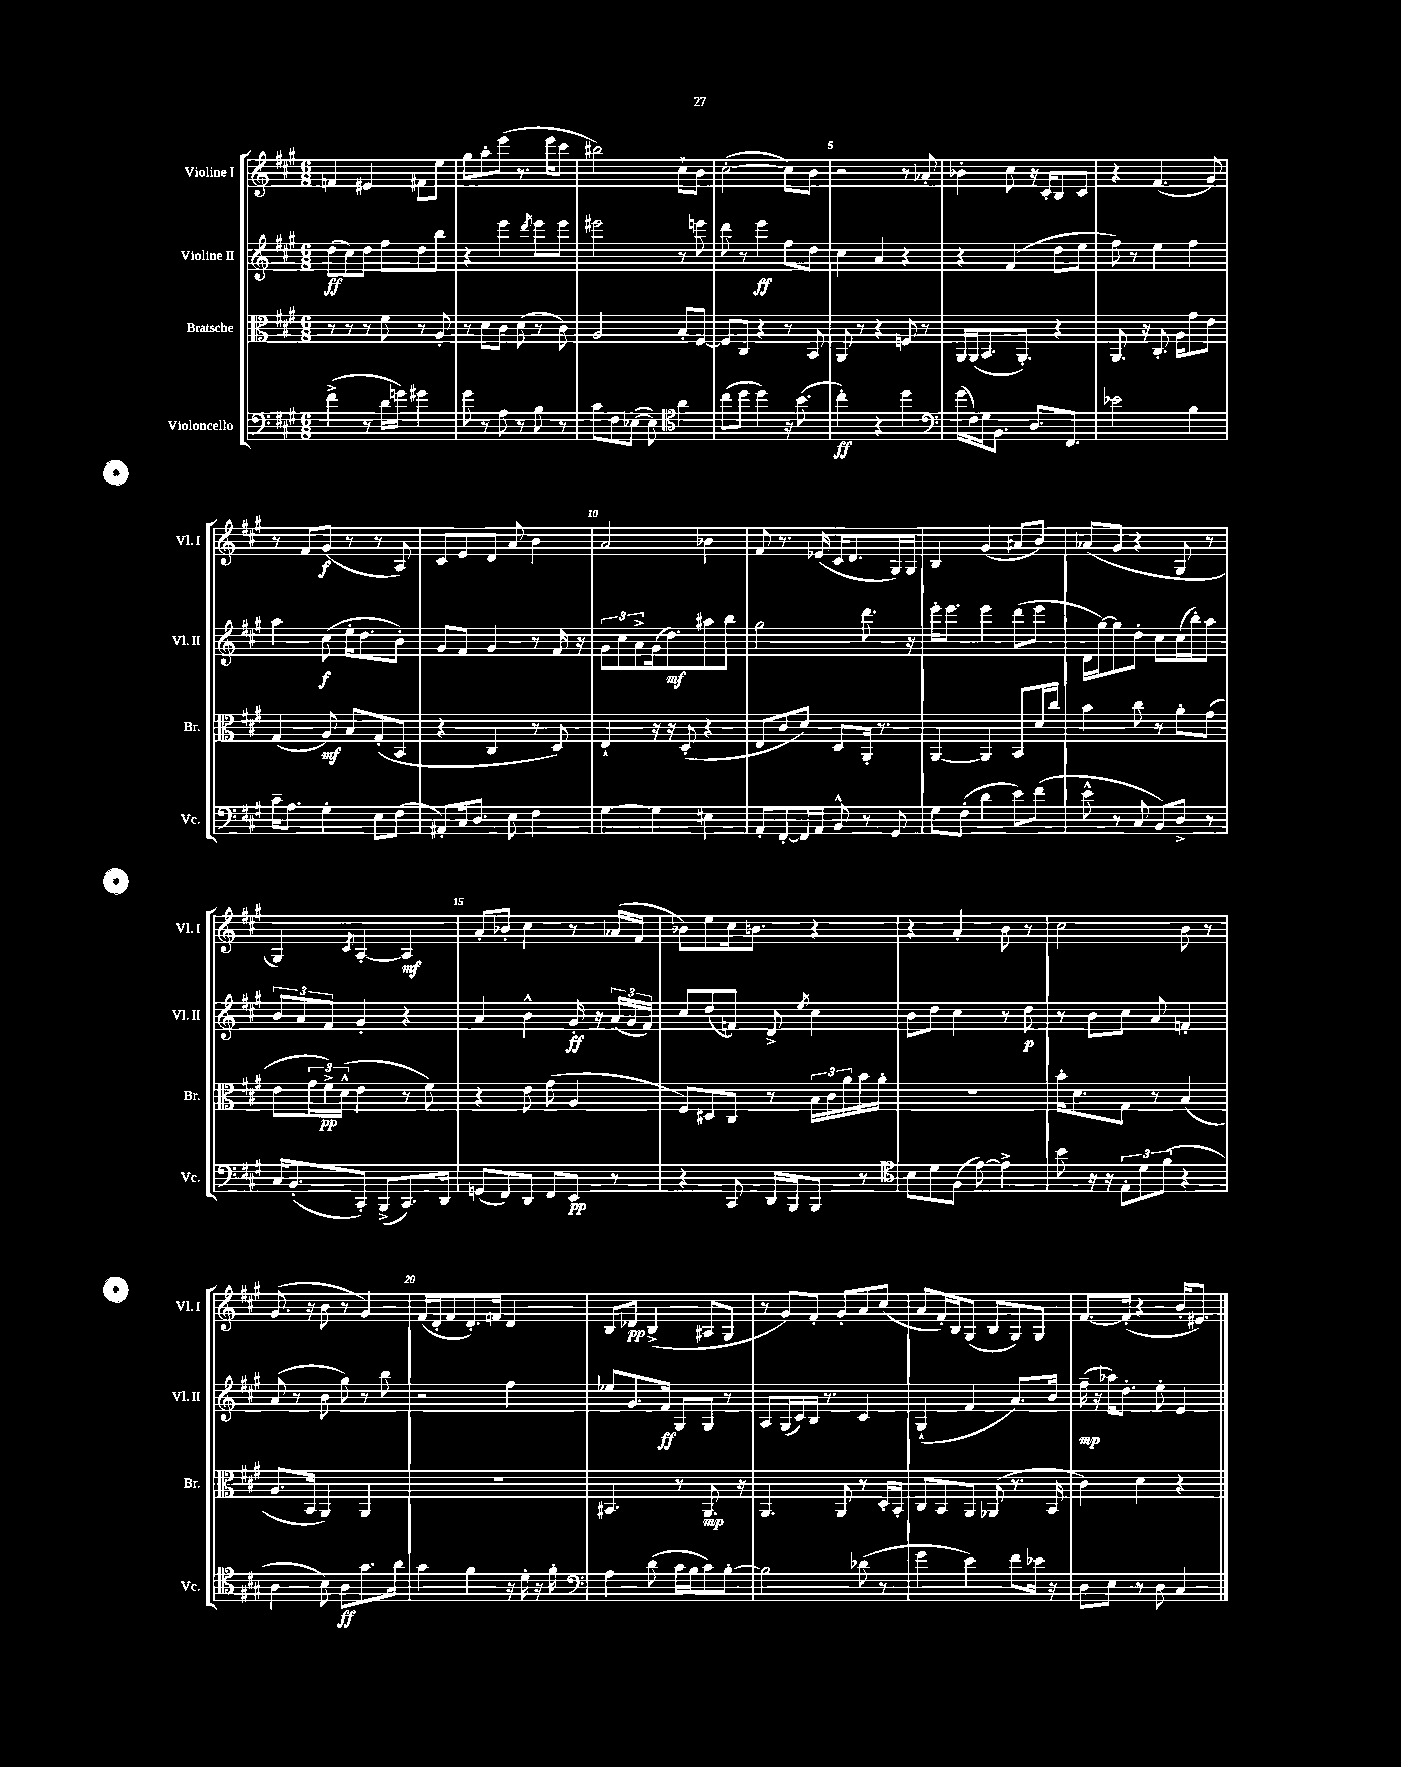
<<
\new StaffGroup <<
\new Staff = "s0" \with { instrumentName = "Violine I" shortInstrumentName = "Vl. I" } {
    \clef treble \key a \major \numericTimeSignature \time 6/8
    f'4 eis'4 fis'8 e''8 |
    gis''8 a''8-. e'''8( r8. e'''16 cis'''8 |
    bis''2) cis''8-! b'8 |
    cis''2~-.( cis''8) b'8 |
    r2 r8 aes'8-. |
    bes'4-. cis''8 r16 cis'16-. b8 cis'8 |
    r4 fis'4.( gis'8) |
    r8 fis'8 gis'8\f( r8 r8 a8) |
    cis'8 e'8 d'8 a'8 b'4 |
    a'2 bes'4 |
    fis'8 r8. ees'16( cis'16 d'8. gis16) gis16 |
    b4 gis'4( ais'8 b'8) |
    aes'8( gis'8 r4 gis8 r8 |
    gis4) \acciaccatura { cis'8 } a4~-. a4\mf |
    a'8-. bes'8-. cis''4 r8 aes'16( fis'16 |
    bes'8) e''8 cis''16 b'8. r4 |
    r4 a'4-. b'8 r8 |
    cis''2 b'8 r8 |
    gis'8.( r16 b'8 r8 gis'4) |
    fis'16( d'16-. fis'8 d'8.-.) f'16 d'4 |
    b8 des'8\pp b4->( ais8 gis8 |
    r8 gis'8) fis'8-. gis'8-. a'8 cis''8( |
    a'8 fis'16-.) b16 gis8( b8 gis8) gis8 |
    fis'8.~ fis'16-.( r4 b'16-. eis'8.) \bar "|." |
}
\new Staff = "s1" \with { instrumentName = "Violine II" shortInstrumentName = "Vl. II" } {
    \clef treble \key a \major \numericTimeSignature \time 6/8
    d''8\ff( cis''8) d''8 fis''8 d''8 b''8 |
    r4 e'''4 \acciaccatura { d'''8 } e'''8 e'''8 |
    eis'''2 r8 e'''8 |
    d'''8 r8 e'''4\ff fis''8 d''8 |
    cis''4 a'4 r4 |
    r4 fis'4( d''8 e''8 |
    fis''8) r8 e''4 fis''4 |
    a''4 cis''8\f( e''16-. d''8. b'8-.) |
    gis'8 fis'8 gis'4 r8 fis'16 r16 |
    \tuplet 3/2 { gis'8 cis''8 a'8-> } gis'16( d''8.\mf) ais''8 b''8 |
    gis''2 d'''8. r16 |
    e'''16-. e'''8. e'''4 d'''8( e'''8 |
    d'16 gis''16~) gis''8 d''8-. cis''8 cis''16( b''16-.) a''8 |
    \tuplet 3/2 { b'8 a'8 fis'8 } gis'4-. r4 |
    a'4 b'4-^ gis'16-.\ff r16 \tuplet 3/2 { a'16( gis'16 fis'16) } |
    cis''8 d''8( f'8) d'8-> \acciaccatura { e''8 } cis''4 |
    b'8 d''8 cis''4 r8 d''8\p |
    r8 b'8 cis''8 a'8 f'4-. |
    a'8( r8 b'8 gis''8) r8 b''8 |
    r2 fis''4 |
    ees''8 gis'8. fis'16\ff gis8 gis8 r8 |
    a8 gis16( cis'16) b16 r8. cis'4 |
    gis4-!( fis'4 a'8.) b'16 |
    fis''16--\mp( r16 aes''16) d''8.-. e''8-. e'4 \bar "|." |
}
\new Staff = "s2" \with { instrumentName = "Bratsche" shortInstrumentName = "Br." } {
    \clef alto \key a \major \numericTimeSignature \time 6/8
    r8 r8 r8 fis'8 r8 a8-. |
    r8 d'8 cis'8 d'8( r8 cis'8) |
    a2 b8-. fis8~ |
    fis8 cis8 r4 r8 b,8 |
    a,8 r8 r4 f8 r8 |
    a,16 a,16( b,8. a,8.-.) r4 |
    a,8. r16 cis8.-. a16 gis'8 e'8 |
    gis4( a8\mf) b8 gis8-.( b,8 |
    r4 cis4 r8 d8) |
    e4-! r16 r16 d8-.( r4 |
    e8 cis'8 d'8) d8 a,16-. r8. |
    a,4~ a,4 b,8 d'16 cis''16 |
    b'4 cis''8 r8 a'8-. gis'8( |
    e'8 \tuplet 3/2 { gis'16 fis'16->\pp) d'16-^( } e'4 r8 fis'8) |
    r4 e'8 gis'8( a4 |
    fis8) dis8 cis8 r8 \tuplet 3/2 { b16 cis'16 a'16 } b'16 a'16-. |
    R2. |
    b'16-. d'8. gis8 r8 b4( |
    a8. b,16 a,4) a,4 |
    R2. |
    bis,4. r8 a,8.\mp r16 |
    a,4. a,8 r8 d16-. b,16-. |
    cis8 b,8 a,8 aes,8( r8. b,16 |
    cis'4) d'4 r4 \bar "|." |
}
\new Staff = "s3" \with { instrumentName = "Violoncello" shortInstrumentName = "Vc." } {
    \clef bass \key a \major \numericTimeSignature \time 6/8
    fis'4->( r8 d'16 g'16) gis'4 |
    gis'8 r8 a8 r8 b8 r8 |
    cis'8 fis8 ees8~( ees8) \clef tenor a'4 |
    cis''8( d''8 d''4) r16 b'8.( |
    cis''4-.\ff) r4 d''4 |
    \clef bass gis'16( fis16) gis16 b,8. d8. fis,8. |
    ees'2 b4 |
    cis'16-- a8. gis4-. e8 fis8( |
    ais,8-.) cis16 d8. e8 fis4 |
    gis4~ gis4 eis4 |
    a,8-. fis,8~-. fis,16 a,16 b,8-^ r8 gis,8 |
    gis8 fis8-.( d'4 e'8) fis'8( |
    e'8-^ r8 cis8 b,8) d8-> r8 |
    cis16 b,8.-.( cis,8-.) b,,8->( cis,8.) d,16 |
    g,8( fis,8) d,8 fis,8 e,8\pp r8 |
    r4 cis,8 d,16 b,,16 b,,8 r8 |
    \clef tenor b8 d'8 fis8( e'8~) e'4-> |
    b'8 r16 r16 \tuplet 3/2 { e8-. d'8 fis'8( } r4 |
    a4 b8) a8\ff gis'8. a'16 |
    gis'4 fis'4 r16 d'16-. r16 fis'16-. |
    \clef bass a4 d'8( cis'16 b16 cis'8) b8~-. |
    b2 des'8( r8 |
    gis'4 e'4) fis'8 ees'16 r16 |
    d8 e8 r8 d8 cis4 \bar "|." |
}
>>
>>
\layout { \context { \Score \override BarNumber.break-visibility = ##(#f #t #t) barNumberVisibility = #(every-nth-bar-number-visible 5) } }
